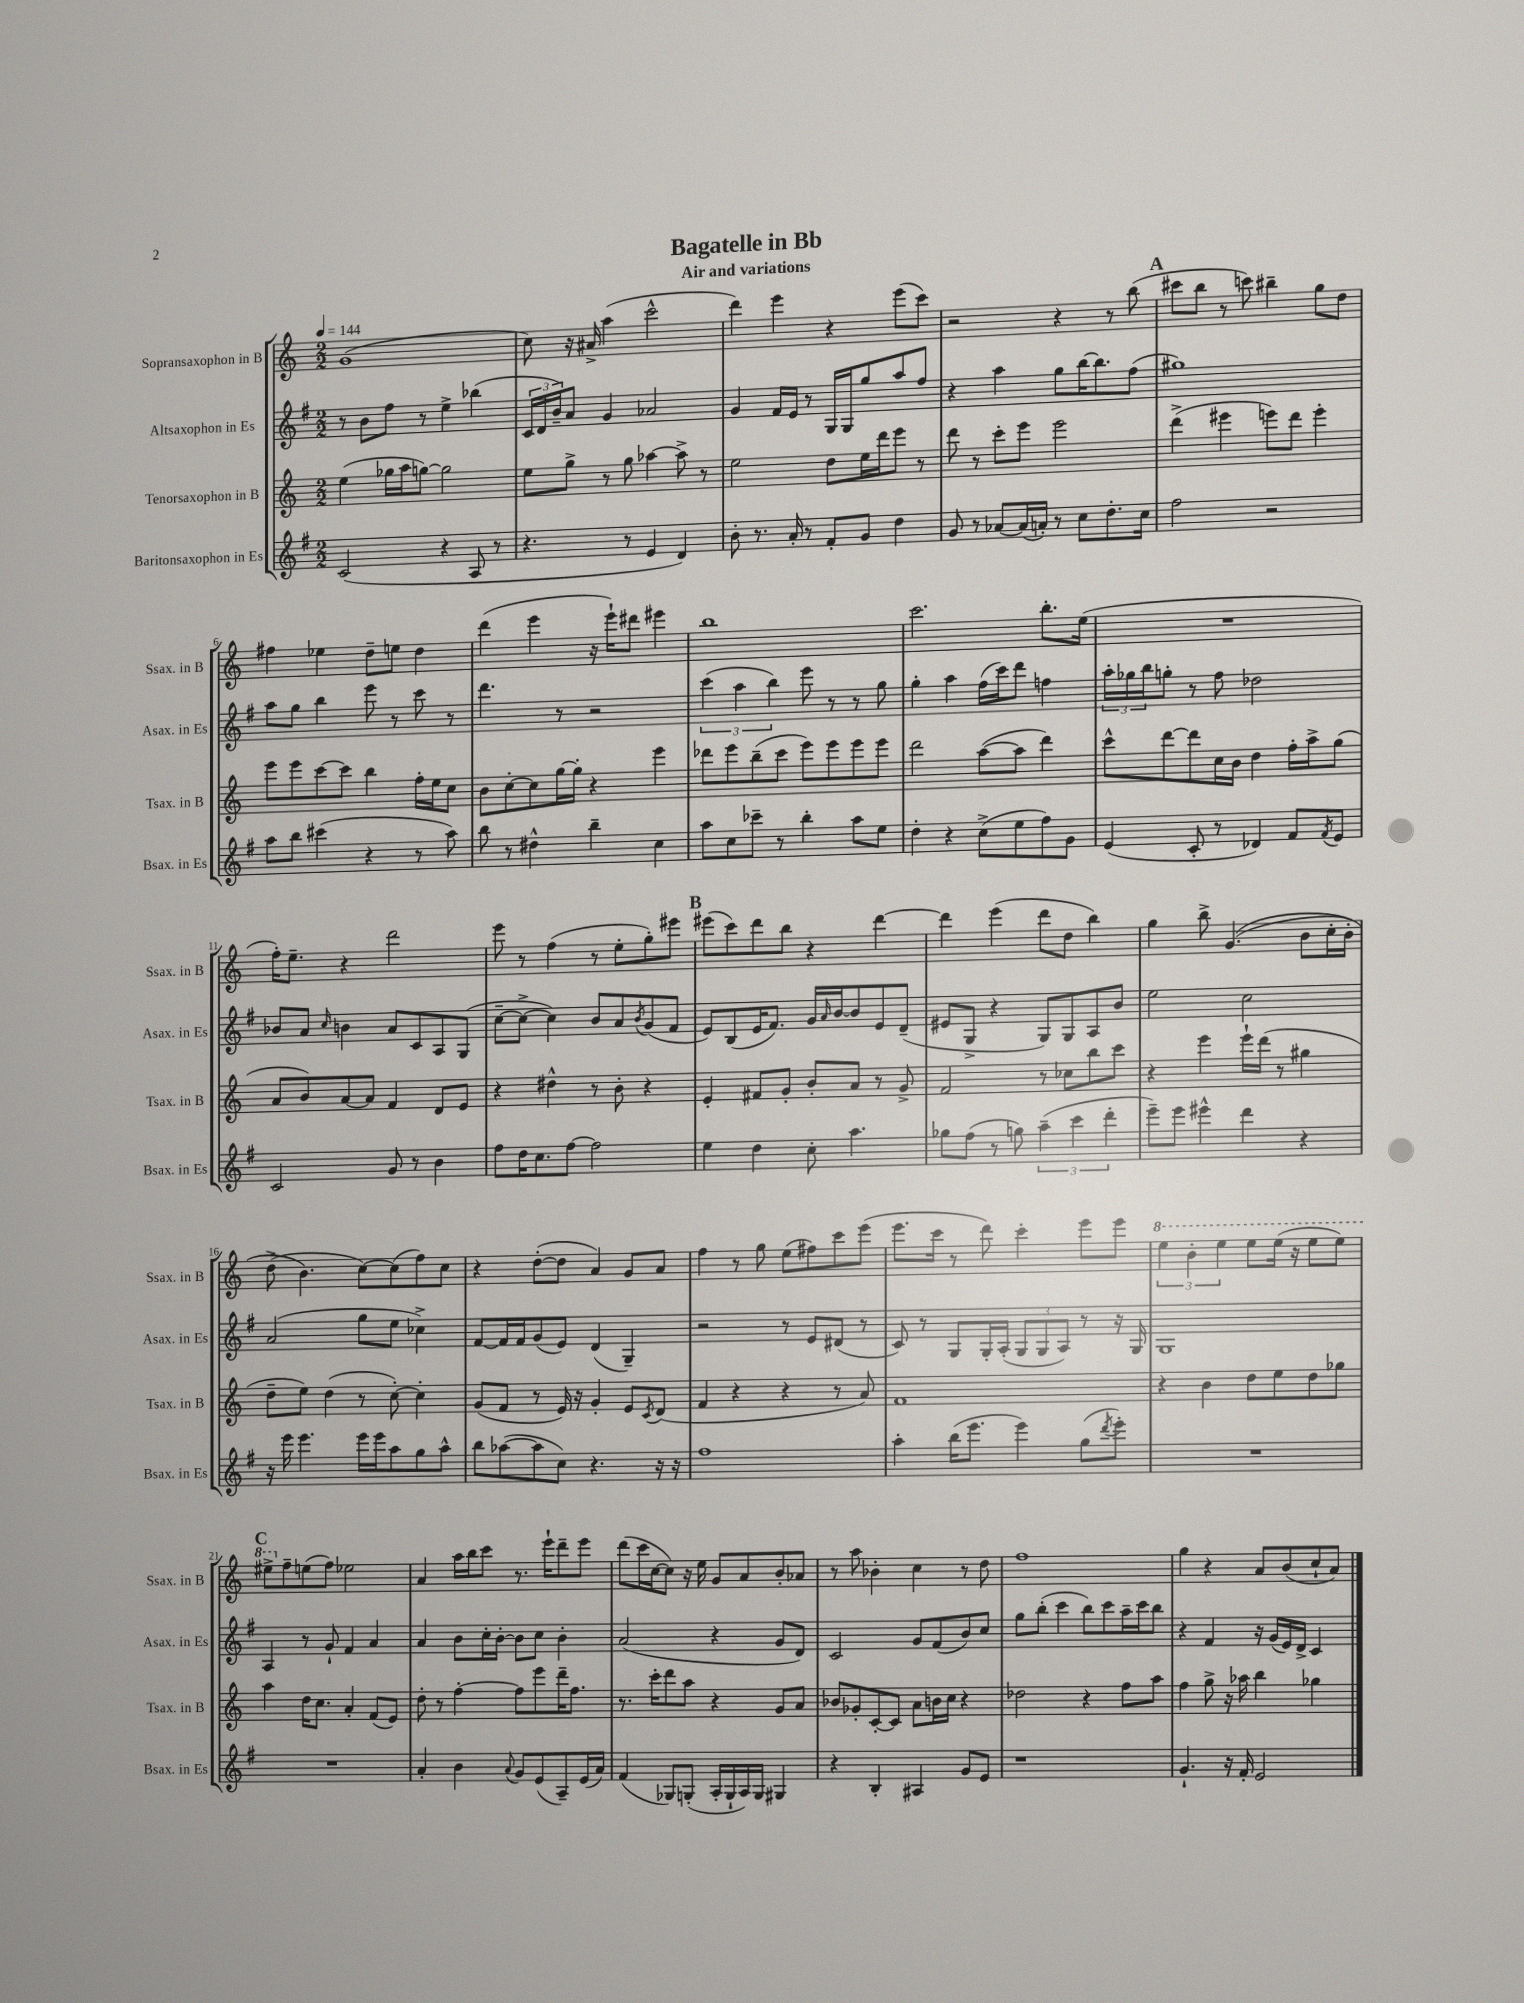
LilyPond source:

\header { title = "Bagatelle in Bb" subtitle = "Air and variations" }
<<
\new StaffGroup <<
\new Staff = "s0" \with { instrumentName = "Sopransaxophon in B" shortInstrumentName = "Ssax. in B" } {
    \clef treble \key c \major \numericTimeSignature \time 2/2 \tempo 4 = 144
    g'1( |
    c''8) r16 ais'16-> a''4( c'''2-^ |
    d'''4) e'''4 r4 e'''8( c'''8) |
    r2 r4 r8 b''8( |
    \mark \markup { \bold "A" } cis'''8 b''8 r8 c'''8) bis''4-- g''8 d''8 |
    fis''4 ees''4 d''8-- e''8 d''4 |
    d'''4( e'''4 r16 e'''16-!) dis'''8 eis'''4 |
    b''1 |
    c'''2. b''8.-. e''16( |
    R1 |
    f''16-.) e''8.-- r4 d'''2 |
    e'''8 r8 f''4( r8 e''8-. g''8-.) eis'''8 |
    \mark \markup { \bold "B" } eis'''8( c'''8) d'''8 b''8 r4 d'''4~ |
    d'''4 e'''4( d'''8 d''8 b''4) |
    g''4 b''8-> g'4.(\( b'8 c''16-. b'16-.) |
    d''8->( b'4.\) c''8~) c''8( f''8) c''8 |
    r4 d''8~-.( d''8 a'4) g'8 a'8 |
    f''4 r8 g''8 e''8( fis''8) c'''8 e'''8( |
    e'''8. c'''16 r8 d'''8) c'''4-. e'''8 e'''8 |
    \tuplet 3/2 { \ottava #1 e'''4 b''4-. e'''4 } e'''8 e'''16( r16 e'''8 e'''8) |
    \mark \markup { \bold "C" } eis'''8-> \ottava #0 f''8-- e''!8( f''8) ees''2 |
    a'4 a''16 b''16 c'''8 r8. e'''16-! d'''8-- e'''8 |
    d'''8( c'''16 c''16~ c''8) r16 e''16 g'8 a'8 b'8-. aes'8 |
    r8 a''8 bes'4-. c''4 r8 d''8 |
    f''1 |
    g''4 r4 a'8 b'8( c''8-! a'8) \bar "|." |
}
\new Staff = "s1" \with { instrumentName = "Altsaxophon in Es" shortInstrumentName = "Asax. in Es" } {
    \clef treble \key g \major \numericTimeSignature \time 2/2
    r8 b'8 fis''8 r8 e''4-> bes''4( |
    \tuplet 3/2 { c'16 d'16 b'16--) } a'8 g'4 aes'2 |
    g'4 fis'16 e'16 r8 g16 g16 g''8 a''8 fis''8 |
    r4 a''4 g''8 b''16~ b''8. fis''8( |
    \mark \markup { \bold "A" } gis''1) |
    a''8 g''8 b''4 e'''8 r8 c'''8 r8 |
    d'''4. r8 r2 |
    \tuplet 3/2 { c'''4( a''4 b''4) } e'''8 r8 r8 g''8 |
    g''4-. a''4 fis''16( c'''16) d'''8 f''4 |
    \tuplet 3/2 { a''16-. ges''16 b''16 } g''8-. r8 fis''8 des''2 |
    bes'8 a'8 \grace { c''16 } b'4 a'8 c'8 a8 g8( |
    c''8~-- c''8~-> c''4) b'8 a'8 \acciaccatura { b'8 } g'8( fis'8 |
    \mark \markup { \bold "B" } e'8) b8( e'16 fis'8.) g'16 \grace { a'16 } b'16~ b'8 e'8 d'8--( |
    eis'8 g8-> r4 g8) g8 a8 b'8 |
    e''2 c''2 |
    a'2( g''8 e''8 ces''4->) |
    fis'8~ fis'16 fis'16 g'8( e'8) d'4( g4--) |
    r2 r8 e'8 dis'8( r8 |
    c'8) r8 g8 g16-. a16-.( \tuplet 3/2 { g8 g8 a8) } r8 r16 g16 |
    g1 |
    \mark \markup { \bold "C" } a4 r8 g'8-! fis'4 a'4 |
    a'4 b'8 c''16-. b'16~-. b'8 c''8 b'4-. |
    a'2( r4 g'8 d'8) |
    c'2 g'8 fis'8( b'8) c''8 |
    g''8 b''8-.( c'''4 b''8) c'''8 a''16-- c'''16 b''8 |
    r4 fis'4 r16 g'16( e'16) d'16-> c'4 \bar "|." |
}
\new Staff = "s2" \with { instrumentName = "Tenorsaxophon in B" shortInstrumentName = "Tsax. in B" } {
    \clef treble \key c \major \numericTimeSignature \time 2/2
    e''4( ges''16 a''16 g''8~) g''2 |
    e''8 g''8-> r8 g''8 aes''4~ aes''8-> r8 |
    e''2 d''8 e''16 d'''16 e'''8 r8 |
    d'''8 r8 c'''8-. e'''8 e'''2 |
    \mark \markup { \bold "A" } d'''4->( eis'''4 e'''8) d'''8 e'''4-. |
    e'''8 e'''8 c'''8~ c'''8 b''4 f''16-. e''16 c''8 |
    b'8 c''8~-. c''8 g''16~ g''16-. r4 e'''4 |
    des'''8 e'''8 b''8--( c'''8 e'''8) e'''8 e'''8 e'''8 |
    d'''2 a''8~( a''8 d'''4) |
    c'''8-^ d'''8~ d'''8 c''16 b'16 d''4 f''16-. a''16-> g''8( |
    a'8 b'8) a'8~ a'8 f'4 d'8 e'8 |
    r4 dis''4-^ r8 b'8-. r4 |
    \mark \markup { \bold "B" } e'4-. fis'8 g'8-. b'8-. a'8 r8 g'8-> |
    f'2 r8 ces''8 b''8 c'''8 |
    r4 e'''4 e'''16-! d'''16( r8 gis''4 |
    d''8-- e''8) d''4( r8 c''8~-.) c''4-. |
    g'8( f'8 r8 e'16) r16 g'4-. e'8 \acciaccatura { c'8 } d'8( |
    f'4 r4 r4 r8 a'8) |
    f'1 |
    r4 b'4 d''8 e''8 d''8 ges''8 |
    \mark \markup { \bold "C" } a''4 d''16 c''8. a'4-. f'8( e'8) |
    d''8-. r8 f''4~-. f''8 e'''8 d'''16-- f''8. |
    r8. c'''16-. d'''8 a''8 r4 g'8 a'8 |
    bes'8 ges'8-. c'8~-. c'8 a'8 b'16 c''16 r4 |
    des''2 r4 f''8 a''8 |
    f''4 g''8-> r16 aes''16 b''4 ges''4 \bar "|." |
}
\new Staff = "s3" \with { instrumentName = "Baritonsaxophon in Es" shortInstrumentName = "Bsax. in Es" } {
    \clef treble \key g \major \numericTimeSignature \time 2/2
    c'2( r4 a8 r8 |
    r4. r8 e'4 d'4) |
    b'8-. r8. a'16-. r8 fis'8-. g'8 d''4 |
    g'8 r8 aes'8~ aes'16( a'16-.) r8 c''8 d''8.-. c''16 |
    \mark \markup { \bold "A" } fis''2 r2 |
    a''8 b''8 cis'''4( r4 r8 a''8) |
    b''8 r8 dis''4-^ b''4-- c''4 |
    a''8 c''8 ces'''8-- r8 b''4-. a''8 e''8 |
    d''4-. r4 c''8->( e''8 fis''8) g'8 |
    e'4( c'8-. r8 des'4) fis'8 \acciaccatura { fis'8 } e'8 |
    c'2 g'8 r8 b'4 |
    fis''8 d''16 c''8. fis''8~ fis''2 |
    \mark \markup { \bold "B" } e''4 d''4 c''8-. a''4. |
    ges''8 fis''8( r8 g''8) \tuplet 3/2 { a''4--( c'''4 d'''4-. } |
    e'''8--) e'''8 eis'''4-^ d'''4 r4 |
    r16 e'''16 e'''4. e'''16 e'''16 a''8 g''8 a''8-^ |
    b''8 aes''8~( aes''8 c''8) r4. r16 r16 |
    fis''1 |
    a''4-. b''16( e'''8. e'''4) g''8( \acciaccatura { d'''8 } e'''8-.) |
    R1 |
    \mark \markup { \bold "C" } R1 |
    a'4-. b'4 \appoggiatura { a'8 } g'8 e'8( a8--) e'16( a'16) |
    fis'4( ges8) g8-.( a16-. g16-! a16) g16 gis4 |
    r4 b4-. ais4 g'8 e'8 |
    r1 |
    g'4.-! r16 fis'16-. e'2 \bar "|." |
}
>>
>>
